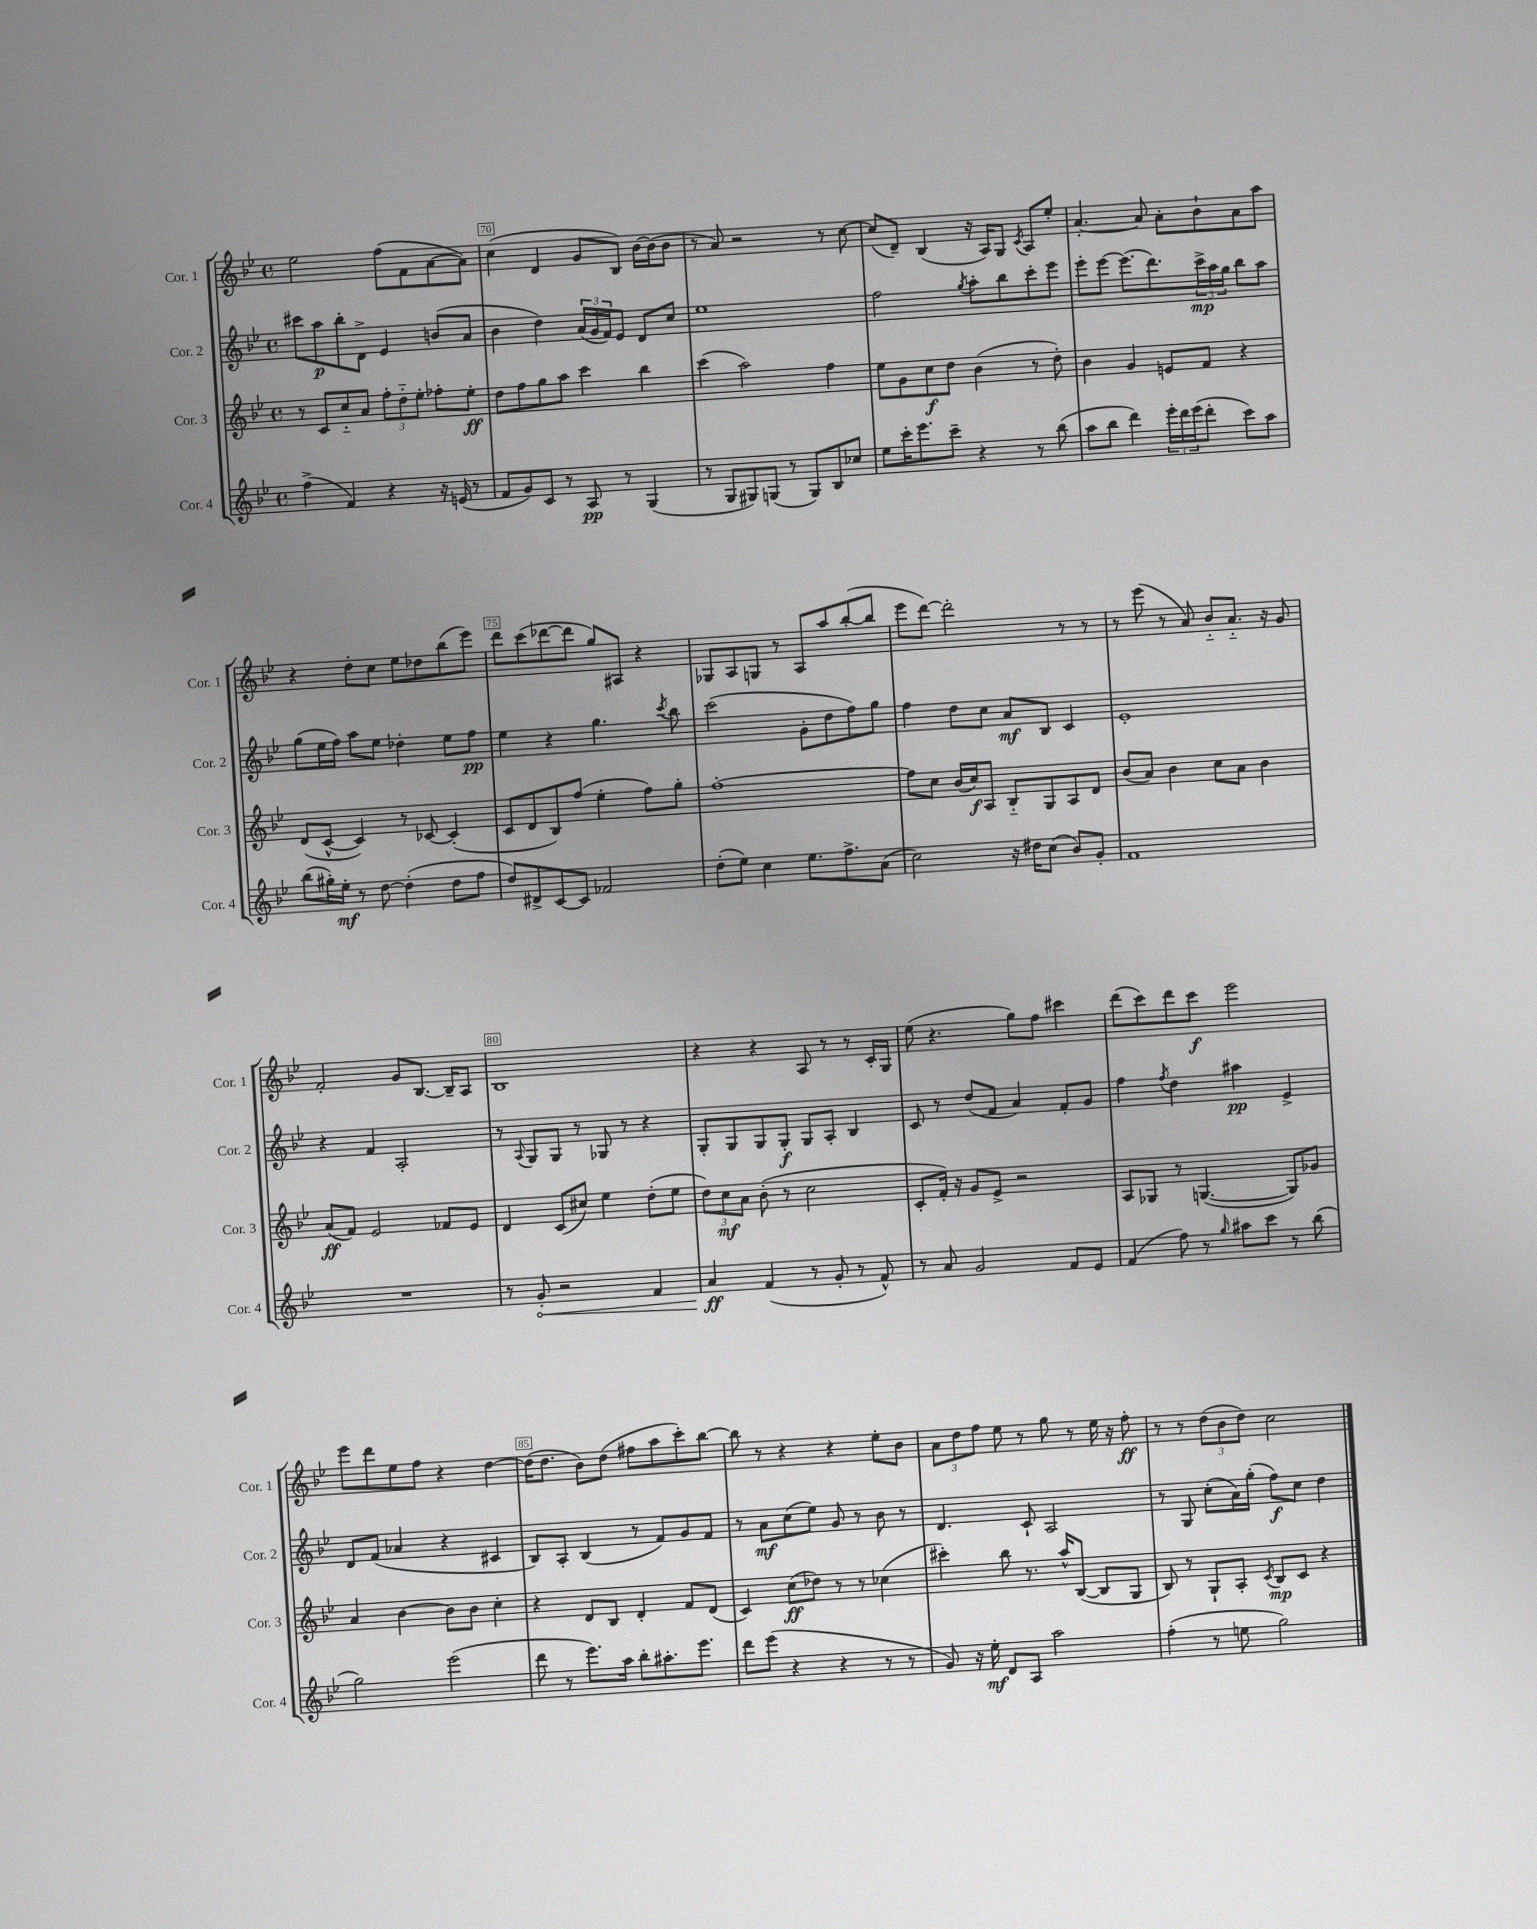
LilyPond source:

<<
\new StaffGroup <<
\new Staff = "s0" \with { instrumentName = "Cor. 1" shortInstrumentName = "Cor. 1" } {
    \clef treble \key bes \major \defaultTimeSignature \time 4/4
    ees''2 f''8( f'8 a'8~ a'8) |
    c''4( d'4 g'8 bes8) bes'16~ bes'16( bes'8 |
    r8 a'8) r2 r8 c''8~ |
    c''8( d'8--) bes4( r16 a16) g8 \acciaccatura { c'8 } a8 ees''8-. |
    a'4.~-. a'8 a'8-. bes'8-! a'8 a''8 |
    r4 d''8-. c''8 ees''8 des''8 bes''8( ees'''8) |
    d'''8 c'''8( des'''8~ des'''8 g''8) ais8 r4 |
    ges8 a8 g8 r8 a8 a''8 bes''8~-.( bes''8 |
    ees'''8 d'''8~) d'''2-. r8 r8 |
    r8 ees'''8( r8 a'8) bes'8-_ a'8.-_ r16 g'8 |
    f'2-. g'8 bes8.~ bes16-- a8 |
    bes1 |
    r4 r4 a8 r8 r8 c'16-. g16 |
    ees''8( r4. g''8) f''8 cis'''4 |
    d'''8( c'''8) d'''8 c'''8\f ees'''2 |
    ees'''8 d'''8 ees''8 f''8 r4 d''4~ |
    d''16( d''8. bes'8) d''8( fis''8 a''8 c'''8-.) bes''8~ |
    bes''8 r8 r4 r4 ees''8-. bes'8 |
    \tuplet 3/2 { a'8 d''8 f''8 } ees''8 r8 g''8 r8 ees''16 r16 f''8-.\ff |
    r8 r8 \tuplet 3/2 { d''8( bes'8 d''8) } c''2 \bar "|." |
}
\new Staff = "s1" \with { instrumentName = "Cor. 2" shortInstrumentName = "Cor. 2" } {
    \clef treble \key bes \major \defaultTimeSignature \time 4/4
    cis'''8 a''8\p bes''8-. d'8-> ees'4 b'8( a'8 |
    bes'4 d''4) \tuplet 3/2 { a'16( g'16 f'16) } ees'8 d'8 c''8 |
    ees''1 |
    f''2 \acciaccatura { g''8 } a''8-. bes''8 c'''8-. ees'''8 |
    ees'''8-. ees'''8~ ees'''8.( d'''8.) \tuplet 3/2 { c'''16->\mp a''16 g''16 } bes''8 a''8 |
    g''8( ees''16 f''16) a''8 ees''8 des''4-. ees''8 f''8\pp |
    ees''4 r4 g''4. \acciaccatura { c'''8 } bes''8 |
    c'''2( g'8-. d''8 f''8) g''8 |
    f''4 d''8 c''8 a'8\mf bes8 c'4 |
    ees'1-. |
    r4 f'4 a2-. |
    r8 \appoggiatura { a8 } g8 g8 r8 ges8 r8 r4 |
    g8-. g8 g8 g8-.\f g8 a8-. bes4 |
    c'8 r8 d''8( f'8 a'4) f'8-. g'8 |
    f''4 \acciaccatura { f''8 } d''4 ais''4\pp ees'4-> |
    d'8 f'8( aes'4 r4 cis'4 |
    bes8) a8-. bes4( r8 f'8) g'8 f'8 |
    r8 a'8\mf c''8( ees''8) g'8 r8 bes'8 r8 |
    d'4. c'8-! a2 |
    r8 g8 c''8-.( a'16) g''16-.( f''8\f) c''8 d''4 \bar "|." |
}
\new Staff = "s2" \with { instrumentName = "Cor. 3" shortInstrumentName = "Cor. 3" } {
    \clef treble \key bes \major \defaultTimeSignature \time 4/4
    r8 c'8 c''8-_ a'8 \tuplet 3/2 { f''8-. d''8-_ ees''8-. } fes''8-. ees''8-.\ff |
    d''8 f''8 g''8 a''8 c'''4 bes''4 |
    c'''4( a''2) f''4 |
    ees''8 g'8 c''8\f d''8 bes'4( r8 d''8-.) |
    bes'4 g'4 e'8 f'8 r4 |
    d'8( c'8~-^ c'4) r8 ces'8~ ces'4-.( |
    c'8 d'8 bes8) f''8( ees''4-. f''8) g''8-. |
    f''1~-. |
    f''8 c''8 bes'16( c''16\f) a8 bes8-_ g8 a8 d'8 |
    bes'8( a'8) bes'4 c''8 a'8 bes'4 |
    a'8\ff( f'8) ees'2 fes'8 ees'8 |
    d'4 c'8( cis''8) ees''4 d''8-.( ees''8 |
    \tuplet 3/2 { d''8) c''8\mf a'8 } bes'8-.( r8 c''2 |
    c'8-. f'16-.) r16 g'8 ees'8-> r2 |
    a8 ges8 r8 g4.~( g8) ges'8 |
    a'4 bes'4~ bes'8 bes'8 c''4-. |
    r4 d'8 bes8 d'4-. f'8 d'8( |
    c'4) c''8\ff( des''8) r8 r8 ces''4( |
    cis'''4-.) bes''8 r8. a''16-^ bes8~( bes8 g8 |
    bes8) r8 g8-! a8-. \acciaccatura { c'8 } bes8\mp c'8 r4 \bar "|." |
}
\new Staff = "s3" \with { instrumentName = "Cor. 4" shortInstrumentName = "Cor. 4" } {
    \clef treble \key bes \major \defaultTimeSignature \time 4/4
    f''4->( f'4) r4 r16 e'16( r8 |
    f'8 g'8) c'8 r8 a8\pp r8 g4( |
    r8 g8 gis8) g8( r8 g8) bes8 ces''8 |
    ees''8 c'''16-. ees'''8. c'''8-- r4 r8 bes''8( |
    a''8 bes''8 d'''4) \tuplet 3/2 { ees'''16-. d'''16 ees'''16( } d'''8-. c'''8) a''8 |
    bes''8( gis''16-.) ees''16-.\mf r8 d''8~ d''4-.( d''8 f''8 |
    d''8) dis'8-> c'8~ c'8 fes'2 |
    d''8-.( ees''8) c''4 ees''8. f''8.-> a'8( |
    c''2) r16 dis''16 c''8( bes'8) g'8-. |
    f'1 |
    R1 |
    r8 \once \override Hairpin.circled-tip = ##t g'8-.\< r2 f'4 |
    a'4\ff\! f'4( r8 g'8-. r8 f'8-^) |
    r8 a'8 g'2 f'8 ees'8 |
    f'4( f''8) r8 \grace { g''16 } ais''8 c'''8 r8 bes''8( |
    g''2) ees'''2( |
    d'''8 r8 ees'''8.) a''16 bes''8-. ais''8.-. ees'''8. |
    d'''8 ees'''8( r4 r4 r8 r8 |
    g'8) r16 ees''16-.\mf d'8 a8 a''2 |
    f''4-.( r8 e''8 g''2) \bar "|." |
}
>>
>>
\layout { \context { \Score currentBarNumber = #69 \override BarNumber.break-visibility = ##(#f #t #t) barNumberVisibility = #(every-nth-bar-number-visible 5) \override BarNumber.stencil = #(make-stencil-boxer 0.1 0.3 ly:text-interface::print) } }
